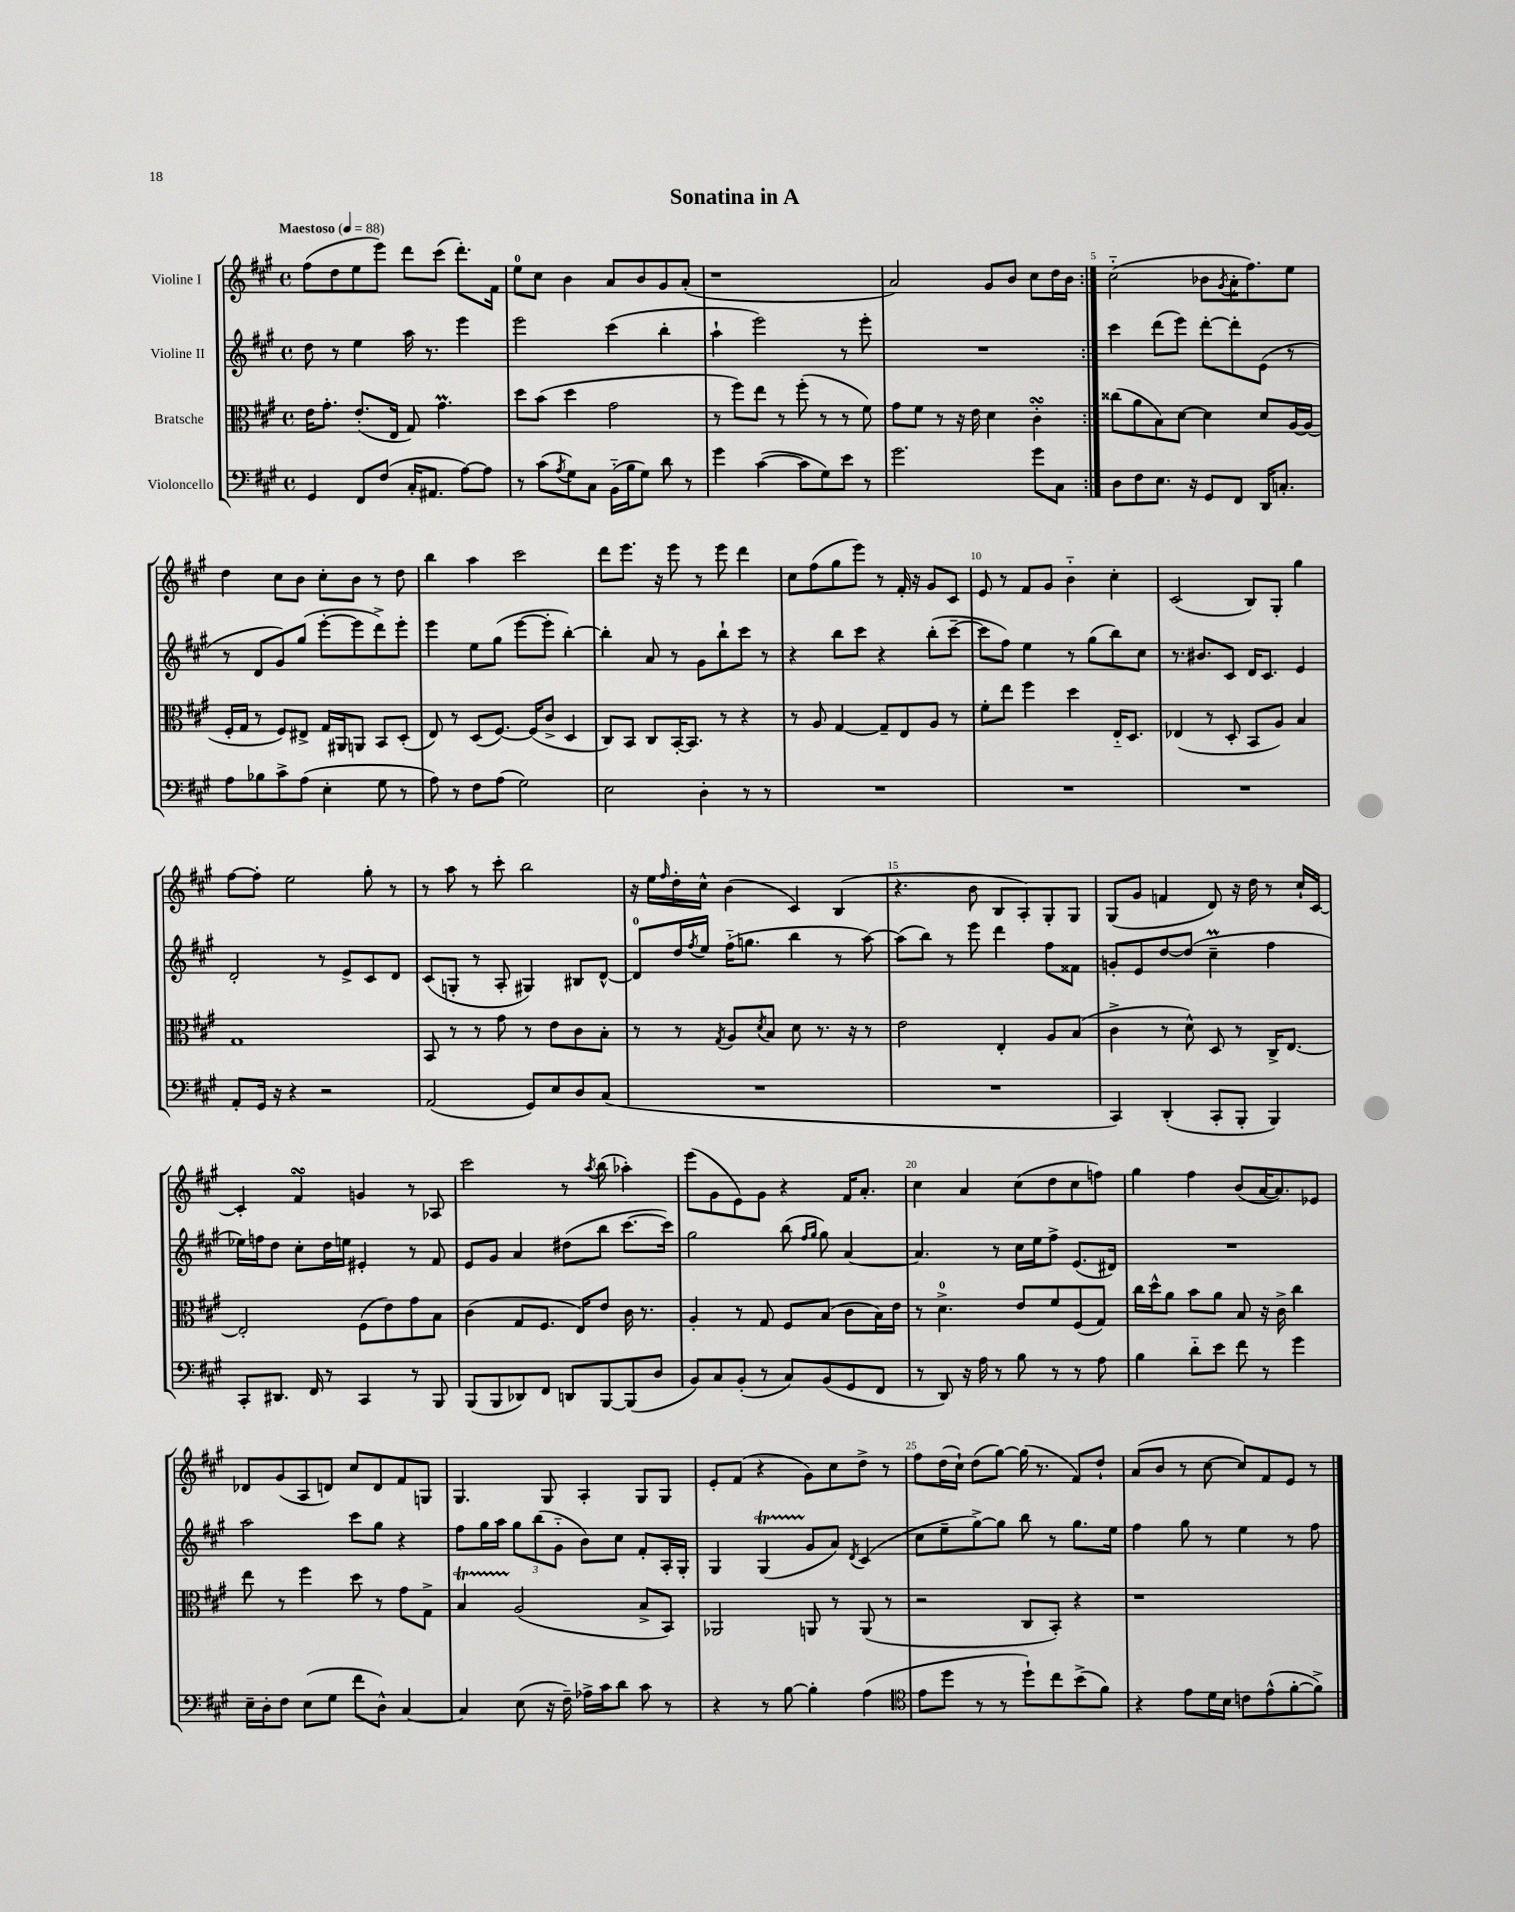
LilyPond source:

\header { title = "Sonatina in A" }
<<
\new StaffGroup <<
\new Staff = "s0" \with { instrumentName = "Violine I" } {
    \clef treble \key a \major \defaultTimeSignature \time 4/4 \tempo "Maestoso" 4 = 88
    \repeat volta 2 { fis''8( d''8 e''8 e'''8) d'''8 cis'''8( d'''8.-.) fis'16 |
    e''8-0 cis''8 b'4 a'8 b'8 gis'8 a'8-.( |
    r1 |
    a'2) gis'8 b'8 cis''8 d''16 b'16 | }
    cis''2-_( bes'8 \acciaccatura { gis'8 } a'16-. fis''8.) e''8 |
    d''4 cis''8 b'8 cis''8-. b'8 r8 d''8 |
    b''4 a''4 cis'''2 |
    d'''8 e'''8. r16 e'''8 r8 e'''8 d'''4 |
    cis''8 fis''8( gis''8 e'''8) r8 fis'16-. r16 gis'8 cis'8 |
    e'8 r8 fis'8 gis'8 b'4-_ cis''4-. |
    cis'2( b8) gis8-. gis''4 |
    fis''8~ fis''8-. e''2 gis''8-. r8 |
    r8 a''8 r8 cis'''8-. b''2 |
    r16 e''16 \grace { fis''16 } d''16-. cis''16-^ b'4( cis'4) b4( |
    r4. b'8 b8 a8-.) gis8-. gis8 |
    gis8( gis'8 f'4 d'8) r16 d''16 r8 cis''16-! cis'16~ |
    cis'4-. fis'4\turn g'4 r8 aes8 |
    cis'''2 r8 \acciaccatura { a''8 } b''8( aes''4-.) |
    e'''8( gis'8 e'8) gis'8 r4 fis'16 a'8.-. |
    cis''4 a'4 cis''8( d''8 cis''8 f''8) |
    gis''4 fis''4 b'8( a'16~ a'8.) ees'8 |
    des'8 gis'8( a8 d'8) cis''8 d'8 fis'8 g8 |
    gis4. gis8 a4-. gis8 gis8 |
    e'8-. fis'8( r4 gis'8) cis''8 d''8-> r8 |
    fis''8 d''16( cis''16-!) d''8( gis''8~) gis''16( r8. fis'8) d''8-! |
    a'8( b'8 r8 cis''8~ cis''8) fis'8 e'8 r8 \bar "|." |
}
\new Staff = "s1" \with { instrumentName = "Violine II" } {
    \clef treble \key a \major \defaultTimeSignature \time 4/4
    \repeat volta 2 { d''8 r8 e''4 a''16 r8. e'''4 |
    e'''2 cis'''4( b''4-. |
    a''4-! e'''2) r8 e'''8-. |
    R1 | }
    cis'''4 d'''8( e'''8) d'''8~-. d'''8-. e'8( r8 |
    r8 d'8 gis'8) gis''8( e'''8~-. e'''8 d'''8->) e'''8-. |
    e'''4 e''8 gis''8( e'''8~ e'''8-. b''4~-.) |
    b''4-. a'8 r8 gis'8 b''8-! cis'''8 r8 |
    r4 b''8 cis'''8 r4 b''8-.( cis'''8~-- |
    cis'''8 fis''8) e''4 r8 gis''8( b''8) cis''8 |
    r8. bis'8. cis'8 d'16 cis'8. e'4 |
    d'2-. r8 e'8-> cis'8 d'8 |
    cis'8( g8-. r8 a8-. gis4) bis8 d'8~-^ |
    d'8-0 d''16 \acciaccatura { fis''8 } e''16 fis''16-_( g''8. b''4 r8 a''8~) |
    a''8( b''8) r8 e'''8 d'''4 fis''8 fisis'8 |
    g'8-. e'8 d''8~ d''8( cis''4--\prall fis''4 |
    ees''16) f''16 d''8 cis''8-. d''16 e''16 eis'4-. r8 fis'8 |
    e'8 gis'8 a'4 dis''8( b''8 cis'''8.~ cis'''16) |
    gis''2 b''8( \grace { fis''16 gis''16 } gis''8) a'4~ |
    a'4. r8 cis''16 e''16 fis''8-> e'8.( dis'16) |
    R1 |
    a''2 cis'''8 gis''8 r4 |
    fis''8 gis''16 a''16 \tuplet 3/2 { gis''8 b''8( gis'8-_ } b'8) cis''8 fis'8-. a16-. gis16-. |
    gis4 gis4\startTrillSpan( gis'8\stopTrillSpan a'8) \acciaccatura { d'8 } cis'4( |
    cis''8 e''8-- gis''8~->) gis''8 b''8 r8 gis''8. e''16 |
    fis''4 gis''8 r8 e''4 r8 fis''8 \bar "|." |
}
\new Staff = "s2" \with { instrumentName = "Bratsche" } {
    \clef alto \key a \major \defaultTimeSignature \time 4/4
    \repeat volta 2 { e'16 gis'8.-. e'8.-.( e16 gis8) gis'4.\prall |
    d''8 b'8( d''4 gis'2 |
    r8 fis''8) e''8 r8 fis''8-.( r8 r8 fis'8) |
    gis'8 fis'8 r8 r16 e'16 d'4 cis'4-.\turn | }
    cisis''8( a'8 b8) d'8~ d'4 d'8 a16~ a16( |
    fis16-. gis16 r8 fis8) eis8-> gis16 ais,16 a,8 b,8 d8-.( |
    e8) r8 d8( fis8.~) fis16( cis'8-> d4 |
    cis8) b,8 cis8 b,16~-. b,8. r8 r4 |
    r8 a8 gis4~ gis8-- e8 a8 r8 |
    fis'8-. e''8 fis''4 d''4 e16-_ d8. |
    ees4( r8 d8-. b,8 a8) b4 |
    gis1 |
    b,8 r8 r8 gis'8 r8 e'8 cis'8 b8-. |
    r8 r8 \acciaccatura { gis8 } a8 \acciaccatura { d'8 } b8 d'8 r8. r16 r8 |
    e'2 e4-. a8 b8( |
    cis'4-> r8 d'8-^) d8 r8 cis16-> e8.~ |
    e2-. fis8( e'8) gis'8 b8 |
    cis'4( gis8 fis8. e16) e'8 cis'16 r8. |
    a4-. r8 gis8 fis8 b8( cis'8 b16) e'16 |
    r8 d'4.-0-> e'8 fis'8 fis8( gis8) |
    cis''16 d''16-^ a'8 b'8 a'8 b8 r16 cis'16-> cis''4 |
    e''8 r8 fis''4 d''8 r8 gis'8 gis8-> |
    b4\startTrillSpan a2\stopTrillSpan( b8-> b,8) |
    aes,2 a,8 r8 a,8( r8 |
    r2 cis8 b,8-.) r4 |
    r1 \bar "|." |
}
\new Staff = "s3" \with { instrumentName = "Violoncello" } {
    \clef bass \key a \major \defaultTimeSignature \time 4/4
    \repeat volta 2 { gis,4 fis,8 fis8( cis16-. ais,8. a8~) a8 |
    r8 cis'8( \acciaccatura { a8 } gis8) cis8 b,16-_( b16 gis8) d'8 r8 |
    gis'4 cis'4~( cis'8 gis8) e'8 r8 |
    gis'2. gis'8 cis8 | }
    d8 fis8 e8. r16 gis,8 fis,8 d,16 c8.-. |
    a8 bes8 cis'8-> a8( e4-. gis8 r8 |
    a8) r8 fis8 a8( gis2) |
    e2 d4-. r8 r8 |
    R1 |
    R1 |
    R1 |
    a,8-. gis,16 r16 r4 r2 |
    a,2( gis,8) e8 d8 cis8( |
    R1 |
    R1 |
    cis,4) d,4-.( cis,8-. b,,8-. b,,4) |
    cis,8-. dis,8. fis,16 r8 cis,4 r8 b,,8 |
    b,,8( b,,8 des,8) fis,8 d,8 b,,8~ b,,8( d8 |
    b,8) cis8 b,8-.( r8 cis8) b,8( gis,8 fis,8 |
    r8 d,8) r16 a16 r8 b8 r8 r8 a8 |
    b4 d'8-_ e'8 fis'8 r8 gis'4 |
    e16-- d16-. fis8 e8( gis8 fis'8 d8-^) cis4~ |
    cis4 e8( r16 fis16--) aes16-> cis'16 d'8 cis'8 r8 |
    r4 r8 b8~ b4-. a4( |
    \clef tenor e'8 d''8 r8 r8 d''8-!) cis''8 b'8->( fis'8) |
    r4 e'8 d'16 b16 c'8 e'8-^( fis'8~-. fis'8->) \bar "|." |
}
>>
>>
\layout { \context { \Score \override BarNumber.break-visibility = ##(#f #t #t) barNumberVisibility = #(every-nth-bar-number-visible 5) } }
